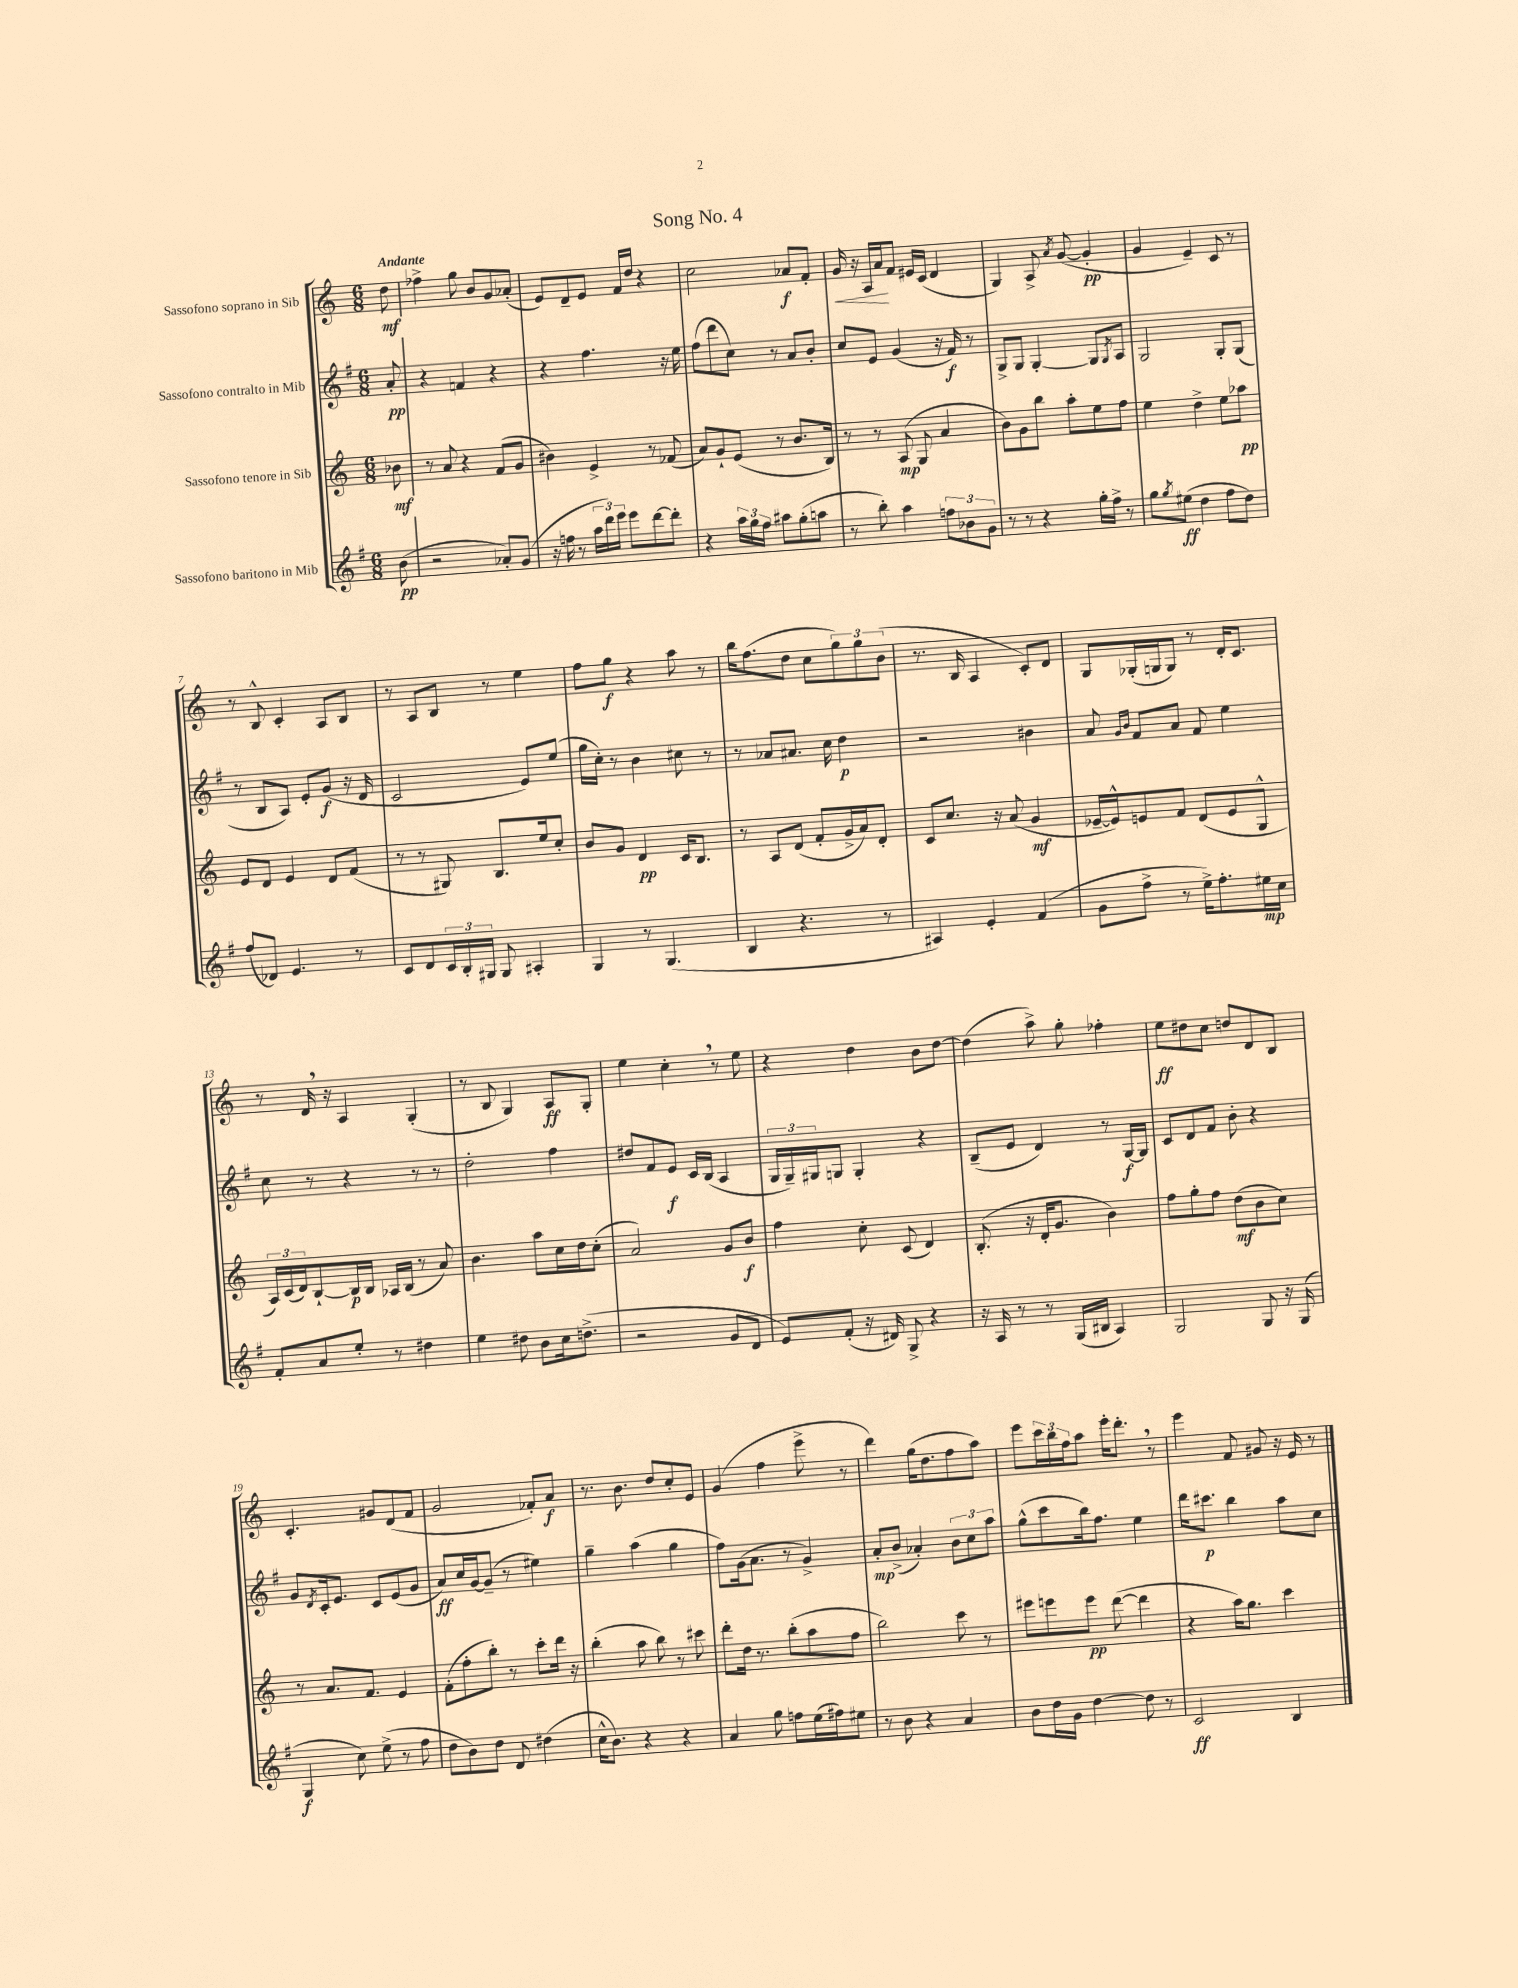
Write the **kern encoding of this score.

**kern	**dynam	**kern	**dynam	**kern	**dynam	**kern	**dynam
*part4	*part4	*part3	*part3	*part2	*part2	*part1	*part1
*staff4	*staff4	*staff3	*staff3	*staff2	*staff2	*staff1	*staff1
*I"Sassofono baritono in Mib	*	*I"Sassofono tenore in Sib	*	*I"Sassofono contralto in Mib	*	*I"Sassofono soprano in Sib	*
*clefG2	*	*clefG2	*	*clefG2	*	*clefG2	*
*k[f#]	*	*k[]	*	*k[f#]	*	*k[]	*
*M6/8	*	*M6/8	*	*M6/8	*	*M6/8	*
=	=	=	=	=	=	=	=
!	!	!	!	!	!	!LO:TX:a:B:t=Andante	!
(8b\	pp	8b-X\	mf	8a'/	pp	8dd\	mf
=1	=1	=1	=1	=1	=1	=1	=1
2r	.	8r	.	4r	.	4ff-X^\	.
.	.	8a/	.	.	.	.	.
.	.	4r	.	4fn/	.	8gg\	.
.	.	.	.	.	.	8b/L	.
8a-X'/L)	.	(8f/L	.	4r	.	8g/	.
(8g/J	.	8g/J	.	.	.	(8a-X'/J	.
=2	=2	=2	=2	=2	=2	=2	=2
16r	.	4b#X\)	.	4r	.	8e/L)	.
16ffn\	.	.	.	.	.	.	.
8r	.	.	.	.	.	8d~/	.
24aa\LL	.	4e^/	.	4.ff#\	.	8e/J	.
24ddd\)	.	.	.	.	.	.	.
24eee\JJ	.	.	.	.	.	.	.
8eee\L	.	.	.	.	.	16f/LL	.
.	.	.	.	.	.	16dd/JJ	.
[8ddd\	.	8r	.	.	.	4r	.
8ddd'\J]	.	(8f-X/	.	16r	.	.	.
.	.	.	.	16ee\	.	.	.
=3	=3	=3	=3	=3	=3	=3	=3
4r	.	8a/L)	.	(8ff#\L	.	2cc\	.
.	.	8g`/	.	8ddd\	.	.	.
24aa\LL	.	(8e/J	.	8cc\J)	.	.	.
24gg\	.	.	.	.	.	.	.
24ff#\JJ	.	.	.	.	.	.	.
8aa#X\L	.	8r	.	8r	.	.	.
(8gg'\	.	8.b/L	.	8a/L	.	8a-X/L	f
8aan\J	.	.	.	8b'/J	.	8f'/J	.
.	.	16B/Jk)	.	.	.	.	.
=4	=4	=4	=4	=4	=4	=4	=4
!	!	!	!	!	!	!	!LO:HP:b
8r	.	8r	.	8cc/L	.	16g/	<
.	.	.	.	.	.	16r	.
8bb'\)	.	8r	.	8e/J	.	16A/LL	.
.	.	.	.	.	.	16a/J	.
4aa\	.	(8A/	mp	(4g/	.	8f/J	[
.	.	8G/	.	.	.	16e#X/LL	.
.	.	.	.	.	.	(16c/JJ	.
12ffn\L	.	4a/	.	16r	.	4d/	.
.	.	.	.	16f#/)	f	.	.
12b-X\	.	.	.	.	.	.	.
.	.	.	.	8r	.	.	.
12g\J	.	.	.	.	.	.	.
=5	=5	=5	=5	=5	=5	=5	=5
8r	.	8b\L)	.	8G^/L	.	4G/)	.
8r	.	8g\	.	8G/J	.	.	.
4r	.	8bb\J	.	[4G'/	.	8A^/	.
.	.	.	.	.	.	8qa/	.
.	.	8aa'\L	.	.	.	([8g/	.
16gg'\LL	.	8ee\	.	8G/L]	.	4g'/]	pp
16ff#^\JJ	.	.	.	.	.	.	.
.	.	.	.	8qG/	.	.	.
8r	.	8ff\J	.	8A/J	.	.	.
=6	=6	=6	=6	=6	=6	=6	=6
8gg\L	.	4ee\	.	2G/	.	4g/	.
8qgg/	.	.	.	.	.	.	.
(8ee#X\J	ff	.	.	.	.	.	.
4dd\	.	4dd^\	.	.	.	4e~/)	.
8ff#\L	.	8ee\L	.	8G'/L	.	8c/	.
8dd\J)	.	8aa-X\J	pp	(8G/J	.	8r	.
!!LO:LB:g=z
=7	=7	=7	=7	=7	=7	=7	=7
(8ff#/L	.	8e/L	.	8r	.	8r	.
8d-X/J)	.	8d/J	.	8B/L	.	8B^^/	.
4.e/	.	4e/	.	8A/J)	.	4c'/	.
.	.	.	.	8e'/L	.	.	.
.	.	8d/L	.	(8g/J	f	8A/L	.
8r	.	(8f/J	.	16r	.	8B/J	.
.	.	.	.	16d/	.	.	.
=8	=8	=8	=8	=8	=8	=8	=8
8c/L	.	8r	.	2c/	.	8r	.
8d/	.	8r	.	.	.	8A/L	.
24c/L	.	8G#X/)	.	.	.	8B/J	.
24B'/	.	.	.	.	.	.	.
24G#X/JJ	.	.	.	.	.	.	.
8G#/	.	8.B/L	.	.	.	8r	.
4A#X'/	.	.	.	8e/L)	.	4ee\	.
.	.	16ee/k	.	.	.	.	.
.	.	8cc'/J	.	(8ee/J	.	.	.
=9	=9	=9	=9	=9	=9	=9	=9
4G/	.	8b/L	.	16gg\LL	.	8ff\L	.
.	.	.	.	16cc'\JJ)	.	.	.
.	.	8g/J	.	8r	.	8gg\J	f
8r	.	4d/	pp	4b\	.	4r	.
(4.G/	.	.	.	.	.	.	.
.	.	16c/KL	.	8cc#X\	.	8aa\	.
.	.	8.B/J	.	.	.	.	.
.	.	.	.	8r	.	8r	.
=10	=10	=10	=10	=10	=10	=10	=10
4B/	.	8r	.	8r	.	16bb\KL	.
.	.	.	.	.	.	(8.ff\	.
.	.	8A/L	.	8a-X/L	.	.	.
4.r	.	(8d/J	.	8.a#X/J	.	8dd\J	.
.	.	8f'/L	.	.	.	8cc\L	.
.	.	.	.	16cc\	.	.	.
.	.	16g^/L	.	4dd\	p	12gg\)	.
.	.	16a/J)	.	.	.	.	.
.	.	.	.	.	.	12gg\	.
8r	.	8d'/J	.	.	.	.	.
.	.	.	.	.	.	(12b\J	.
=11	=11	=11	=11	=11	=11	=11	=11
4A#X/)	.	8c/L	.	2r	.	8.r	.
.	.	8.cc/J	.	.	.	.	.
.	.	.	.	.	.	16B/	.
4e'/	.	.	.	.	.	4A/	.
.	.	16r	.	.	.	.	.
.	.	(8a/	.	.	.	.	.
(4f#/	.	4g/	mf	4b#X\	.	8c'/L)	.
.	.	.	.	.	.	8d/J	.
=12	=12	=12	=12	=12	=12	=12	=12
8g\L	.	[16e-X~/LL	.	8a/	.	8G/L	.
.	.	16e-^^/J])	.	.	.	.	.
.	.	.	.	16qqg/LL	.	.	.
.	.	.	.	16qqb/JJ	.	.	.
8ff#^\J	.	8en/	.	8f#/L	.	(16G-X'/L	.
.	.	.	.	.	.	16Gn/J	.
8r	.	8f/J	.	8a/J	.	8G/J)	.
16ee^\KL)	.	(8d/L	.	8f#/	.	8r	.
8.ff#'\	.	.	.	.	.	.	.
.	.	8e/	.	4ee\	.	16d'/KL	.
.	.	.	.	.	.	8.c/J	.
16ee#X\L	mp	8G^^/J	.	.	.	.	.
16cc\JJ	.	.	.	.	.	.	.
!!LO:LB:g=z
=13	=13	=13	=13	=13	=13	=13	=13
8f#'/L	.	24A/LL)	.	8cc\	.	8r	.
.	.	(24c/	.	.	.	.	.
.	.	24d/J)	.	.	.	.	.
8a/	.	[8B`/	.	8r	.	16d,/	.
.	.	.	.	.	.	16r	.
8ee'/J	.	16B/L]	p	4r	.	4A/	.
.	.	16B/JJ	.	.	.	.	.
8r	.	16A-X/LL	.	.	.	.	.
.	.	(16B/JJ	.	.	.	.	.
4dd#X\	.	8r	.	8r	.	(4G'/	.
.	.	8a/)	.	8r	.	.	.
=14	=14	=14	=14	=14	=14	=14	=14
4ee\	.	4.b\	.	2dd'\	.	8r	.
.	.	.	.	.	.	8B/	.
8dd#X\	.	.	.	.	.	4G/)	.
8b\L	.	8aa\L	.	.	.	.	.
16cc\k	.	16cc\L	.	4ff#\	.	8A/L	ff
(8.ddn^\J	.	16dd\J	.	.	.	.	.
.	.	(8cc'\J	.	.	.	8G'/J	.
=15	=15	=15	=15	=15	=15	=15	=15
2r	.	2a/)	.	8dd#X/L	.	4ee\	.
.	.	.	.	8f#/	.	.	.
.	.	.	.	8e/J	f	4cc',\	.
.	.	.	.	16c/LL	.	.	.
.	.	.	.	(16B/JJ	.	.	.
8g/L	.	8g/L	.	4A/	.	8r	.
8d/J	.	8b/J	f	.	.	8ee\	.
=16	=16	=16	=16	=16	=16	=16	=16
8e/L)	.	4ff\	.	24G/LL	.	4r	.
.	.	.	.	24G~/)	.	.	.
.	.	.	.	24G#X/J	.	.	.
(8f#'/J	.	.	.	8Gn/J	.	.	.
16r	.	8cc'\	.	4G'/	.	4dd\	.
16d#X/)	.	.	.	.	.	.	.
8G^/	.	(8c/	.	.	.	.	.
4r	.	4d/)	.	4r	.	8b\L	.
.	.	.	.	.	.	[8dd\J	.
=17	=17	=17	=17	=17	=17	=17	=17
16r	.	(8.B'/	.	(8B~/L	.	(4dd\]	.
16A/	.	.	.	.	.	.	.
8r	.	.	.	8e/J	.	.	.
.	.	16r	.	.	.	.	.
8r	.	16d'/KL	.	4d/)	.	8aa^\)	.
.	.	8.g/J	.	.	.	.	.
(16G/LL	.	.	.	.	.	8gg'\	.
16B#X/JJ	.	.	.	.	.	.	.
4A/)	.	4b\)	.	8r	.	4ff-X'\	.
.	.	.	.	[16G/LL	f	.	.
.	.	.	.	16G/JJ]	.	.	.
=18	=18	=18	=18	=18	=18	=18	=18
2G/	.	8ff\L	.	8c/L	.	8ee\L	ff
.	.	8gg'\	.	8d/	.	8dd#X\	.
.	.	8ff\J	.	8f#/J	.	8cc\J	.
.	.	(8dd\L	mf	8b'\	.	8ddn/L	.
8G/	.	8b\	.	4r	.	8d/	.
16r	.	8cc\J)	.	.	.	8B/J	.
(16G/	.	.	.	.	.	.	.
!!LO:LB:g=z
=19	=19	=19	=19	=19	=19	=19	=19
4G/	f	8r	.	8g/L	.	4.c'/	.
.	.	.	.	8qd/	.	.	.
.	.	8.a/L	.	16c'/k	.	.	.
.	.	.	.	8.e/J	.	.	.
8cc\)	.	.	.	.	.	.	.
.	.	8.f/J	.	.	.	.	.
(8ee^\	.	.	.	8c/L	.	8g#X/L	.
8r	.	4e/	.	(8e/	.	(8d/	.
8ff#\	.	.	.	8g/J	.	8f/J	.
=20	=20	=20	=20	=20	=20	=20	=20
8dd\L	.	(8f'\L	.	8a/L)	ff	2g/	.
8b\)	.	8ff'\	.	16cc/L	.	.	.
.	.	.	.	[16g/J	.	.	.
8dd\J	.	8bb'\J)	.	(8g~/J]	.	.	.
8d/	.	8r	.	8r	.	.	.
(4dd#X\	.	8ccc'\L	.	4ee#X\)	.	8f-X'/L)	.
.	.	16ddd\Jk	.	.	.	8a/J	f
.	.	16r	.	.	.	.	.
=21	=21	=21	=21	=21	=21	=21	=21
16cc^^\KL	.	(4bb'\	.	4gg~\	.	8.r	.
8.b\J)	.	.	.	.	.	.	.
.	.	.	.	.	.	8.b\	.
4r	.	8aa\	.	(4aa\	.	.	.
.	.	8bb\)	.	.	.	8dd/L	.
4r	.	8r	.	4gg\	.	8cc'/	.
.	.	8ccc#X\	.	.	.	8e/J	.
=22	=22	=22	=22	=22	=22	=22	=22
4a/	.	8ddd'\L	.	8ff#\L)	.	(4g/	.
.	.	16dd\Jk	.	(16g\k	.	.	.
.	.	8.r	.	8.a\J	.	.	.
8gg\	.	.	.	.	.	4ff\	.
8ffn\L	.	(8bb'\L	.	8r	.	.	.
(16ee\L	.	8aa\	.	4g^/)	.	8eee^\	.
16ff#X\J)	.	.	.	.	.	.	.
8ee#X\J	.	8ff\J	.	.	.	8r	.
=23	=23	=23	=23	=23	=23	=23	=23
8r	.	2bb\)	.	8a'/L	mp	4ddd\)	.
8b\	.	.	.	(8b^/J	.	.	.
4r	.	.	.	4a-X'/)	.	(16gg\KL	.
.	.	.	.	.	.	8.dd\	.
4a/	.	8ccc\	.	12b\L	.	8ff\	.
.	.	.	.	12cc\	.	.	.
.	.	8r	.	.	.	8aa\J)	.
.	.	.	.	12aa\J	.	.	.
=24	=24	=24	=24	=24	=24	=24	=24
8b\L	.	8eee#X\L	.	(8gg^^\L	.	8eee\L	.
16dd\L	.	8eeen\	.	8ccc\	.	24ccc\L	.
.	.	.	.	.	.	24bb\	.
16g\JJ	.	.	.	.	.	.	.
.	.	.	.	.	.	24ff\J	.
[4dd\	.	8eee\J	pp	16bb\k)	.	8aa\J	.
.	.	.	.	8.ff#\J	.	.	.
.	.	([8ddd\	.	.	.	16eee'\KL	.
.	.	.	.	.	.	8.ddd',\J	.
8dd\]	.	4ddd\]	.	4ee\	.	.	.
8r	.	.	.	.	.	8r	.
=25	=25	=25	=25	=25	=25	=25	=25
2c/	ff	4r	.	16ddd\KL	.	4eee\	.
.	.	.	.	8.ccc#X\J	p	.	.
.	.	16aa\KL)	.	4bb\	.	8f/	.
.	.	8.gg\J	.	.	.	.	.
.	.	.	.	.	.	8g#X/	.
4B/	.	4ccc\	.	8aa\L	.	16r	.
.	.	.	.	.	.	16e/	.
.	.	.	.	8cc\J	.	8r	.
==	==	==	==	==	==	==	==
*-	*-	*-	*-	*-	*-	*-	*-
